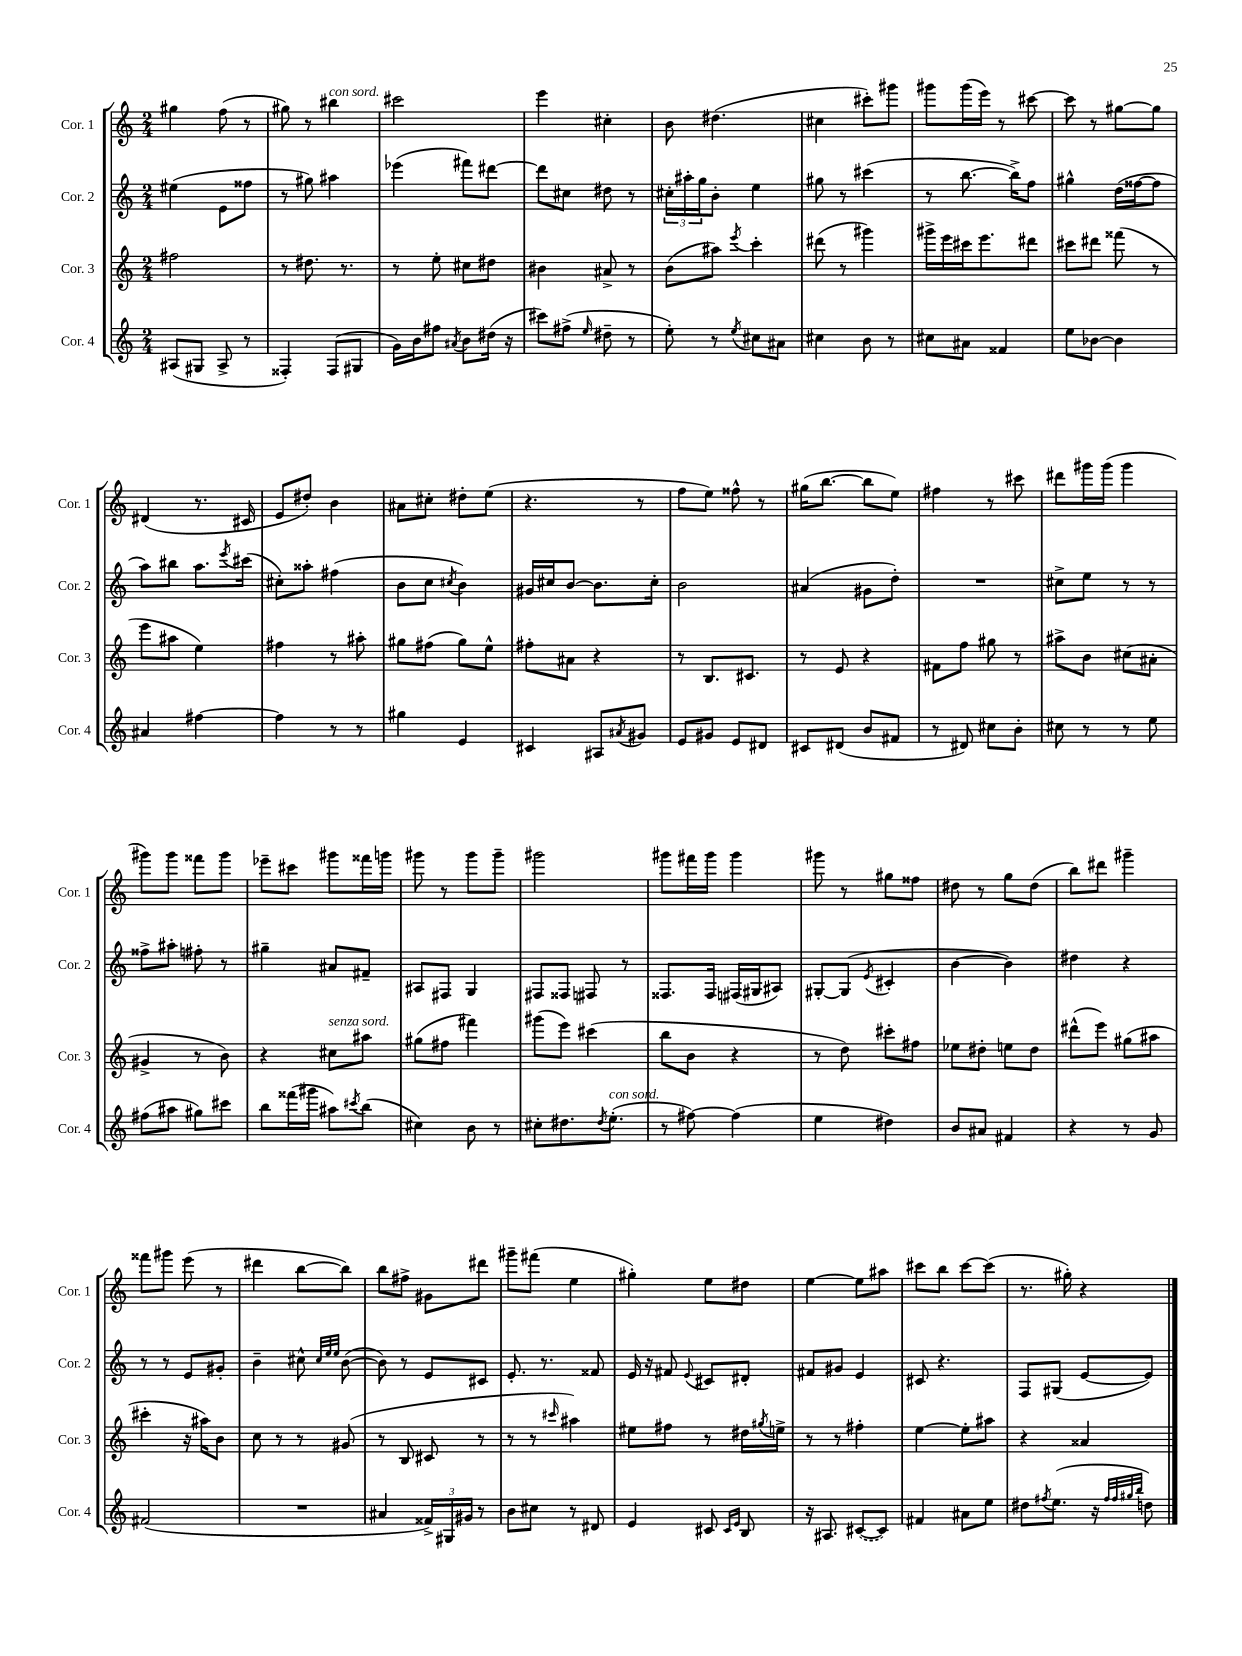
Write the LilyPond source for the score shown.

<<
\new StaffGroup <<
\new Staff = "s0" \with { instrumentName = "Cor. 1" shortInstrumentName = "Cor. 1" } {
    \clef treble \key c \major \numericTimeSignature \time 2/4
    gis''4 f''8( r8 |
    gis''8) r8 bis''4^\markup { \italic "con sord." } |
    cis'''2 |
    e'''4 cis''4-. |
    b'8 dis''4.( |
    cis''4 cis'''8-.) gis'''8 |
    gis'''8 gis'''16( e'''16) r8 cis'''8~ |
    cis'''8 r8 gis''8~ gis''8 |
    dis'4( r8. cis'16 |
    e'8 dis''8-.) b'4 |
    ais'8 cis''8-. dis''8-. e''8( |
    r4. r8 |
    f''8 e''8) fisis''8-^ r8 |
    gis''16( b''8.~ b''8 e''8) |
    fis''4 r8 cis'''8 |
    dis'''8 gis'''16 gis'''16( gis'''4 |
    gis'''8) gis'''8 fisis'''8 gis'''8 |
    ees'''8-- cis'''8 gis'''8 fisis'''16 g'''16 |
    gis'''8 r8 gis'''8 gis'''8-- |
    gis'''2 |
    gis'''8 fis'''16 gis'''16 gis'''4 |
    gis'''8 r8 gis''8 fisis''8 |
    dis''8 r8 g''8 dis''8( |
    b''8) dis'''8 gis'''4-- |
    fisis'''8 gis'''8 e'''8( r8 |
    dis'''4 b''8~ b''8) |
    b''8 fis''8-> gis'8 dis'''8 |
    gis'''8-- fis'''8( e''4 |
    gis''4-.) e''8 dis''8 |
    e''4~ e''8 ais''8 |
    cis'''8 b''8 cis'''8~ cis'''8( |
    r8. gis''16-.) r4 \bar "|." |
}
\new Staff = "s1" \with { instrumentName = "Cor. 2" shortInstrumentName = "Cor. 2" } {
    \clef treble \key c \major \numericTimeSignature \time 2/4
    eis''4( e'8 fisis''8 |
    r8 gis''8) ais''4 |
    ees'''4( fis'''8) dis'''8~ |
    dis'''8 cis''8 dis''8 r8 |
    \tuplet 3/2 { cis''16-. ais''16-. g''16 } b'8-. e''4 |
    gis''8 r8 cis'''4( |
    r8 b''8.~ b''16->) f''8 |
    gis''4-^ d''16( fisis''16~ fisis''8 |
    a''8) bis''8 a''8. \acciaccatura { e'''8 } cis'''16( |
    cis''8-.) aisis''8-. fis''4( |
    b'8 c''8 \acciaccatura { cis''8 } b'4) |
    gis'16 cis''16 b'8~ b'8. cis''16-. |
    b'2 |
    ais'4( gis'8 d''8-.) |
    R2 |
    cis''8-> e''8 r8 r8 |
    fisis''8-> ais''8-. fis''8-. r8 |
    gis''4-- ais'8 fis'8-- |
    ais8 fis8 g4 |
    fis8 fisis8 fis8 r8 |
    fisis8. fisis16 fis16( gis16 ais8) |
    gis8~-. gis8( \acciaccatura { e'8 } cis'4-. |
    b'4~ b'4) |
    dis''4 r4 |
    r8 r8 e'8 gis'8-. |
    b'4-- cis''8-^ \grace { cis''32 e''32 e''32 } b'8~( |
    b'8) r8 e'8 cis'8 |
    e'8.-. r8. fisis'8 |
    e'16 r16 fis'8 \appoggiatura { e'8 } cis'8 dis'8-. |
    fis'8 gis'8 e'4 |
    cis'8 r4. |
    f8 gis8( e'8~ e'8) \bar "|." |
}
\new Staff = "s2" \with { instrumentName = "Cor. 3" shortInstrumentName = "Cor. 3" } {
    \clef treble \key c \major \numericTimeSignature \time 2/4
    fis''2 |
    r8 dis''8. r8. |
    r8 e''8-. cis''8 dis''8 |
    bis'4 ais'8-> r8 |
    b'8( ais''8) \acciaccatura { e'''8 } c'''4-. |
    dis'''8( r8 gis'''4) |
    gis'''16-> e'''16 cis'''16 e'''8. dis'''8 |
    cis'''8 dis'''8 fisis'''8( r8 |
    e'''8 ais''8 e''4) |
    fis''4 r8 ais''8-. |
    gis''8 fis''8( gis''8) e''8-^ |
    fis''8-. ais'8 r4 |
    r8 b8. cis'8. |
    r8 e'8 r4 |
    fis'8 f''8 gis''8 r8 |
    ais''8-> b'8 cis''8( ais'8-. |
    gis'4-> r8 b'8) |
    r4 cis''8^\markup { \italic "senza sord." } ais''8 |
    gis''8( fis''8 fis'''4) |
    gis'''8( e'''8) cis'''4( |
    b''8 b'8 r4 |
    r8 d''8) cis'''8-. fis''8 |
    ees''8 dis''8-. e''8 dis''8 |
    dis'''8-^( e'''8) gis''8( ais''8 |
    cis'''4-. r16 ais''16) b'8 |
    c''8 r8 r8 gis'8( |
    r8 b8 cis'8 r8 |
    r8 r8 \grace { cis'''16 } ais''4) |
    eis''8 fis''8 r8 dis''16 \acciaccatura { gis''8 } e''16-> |
    r8 r8 fis''4-. |
    e''4~ e''8-. ais''8 |
    r4 aisis'4 \bar "|." |
}
\new Staff = "s3" \with { instrumentName = "Cor. 4" shortInstrumentName = "Cor. 4" } {
    \clef treble \key c \major \numericTimeSignature \time 2/4
    ais8( gis8 ais8-> r8 |
    fisis4-.) fisis8( gis8 |
    g'16) b'16 fis''8 \acciaccatura { ais'8 } b'8 dis''16( r16 |
    cis'''8) fis''8->( \grace { e''16 } dis''8-- r8 |
    e''8-.) r8 \acciaccatura { e''8 } cis''8 ais'8 |
    cis''4 b'8 r8 |
    cis''8 ais'8 fisis'4 |
    e''8 bes'8~ bes'4 |
    ais'4 fis''4~ |
    fis''4 r8 r8 |
    gis''4 e'4 |
    cis'4 ais8 \acciaccatura { ais'8 } gis'8 |
    e'8 gis'8 e'8 dis'8 |
    cis'8 dis'8( b'8 fis'8 |
    r8 dis'8) cis''8 b'8-. |
    cis''8 r8 r8 e''8 |
    fis''8( ais''8 gis''8) cis'''8 |
    b''8 fisis'''16( gis'''16 ais''8) \acciaccatura { cis'''8 } b''8( |
    cis''4) b'8 r8 |
    cis''8-. dis''8. \acciaccatura { dis''8 } e''8.-.^\markup { \italic "con sord." }( |
    r8 fis''8~) fis''4( |
    e''4 dis''4) |
    b'8 ais'8 fis'4 |
    r4 r8 g'8 |
    fis'2( |
    R2 |
    ais'4 \tuplet 3/2 { fisis'16->) gis16 gis'16 } r8 |
    b'8 cis''8 r8 dis'8 |
    e'4 cis'8 \grace { cis'16 e'16 } b8 |
    r16 ais8. \once \slurDashed cis'8~( cis'8) |
    fis'4 ais'8 e''8 |
    dis''8 \acciaccatura { fis''8 } e''8.( r16 \grace { fis''32 fis''32 gis''32 b''32 } d''8) \bar "|." |
}
>>
>>
\layout { \context { \Score \remove "Bar_number_engraver" } }
